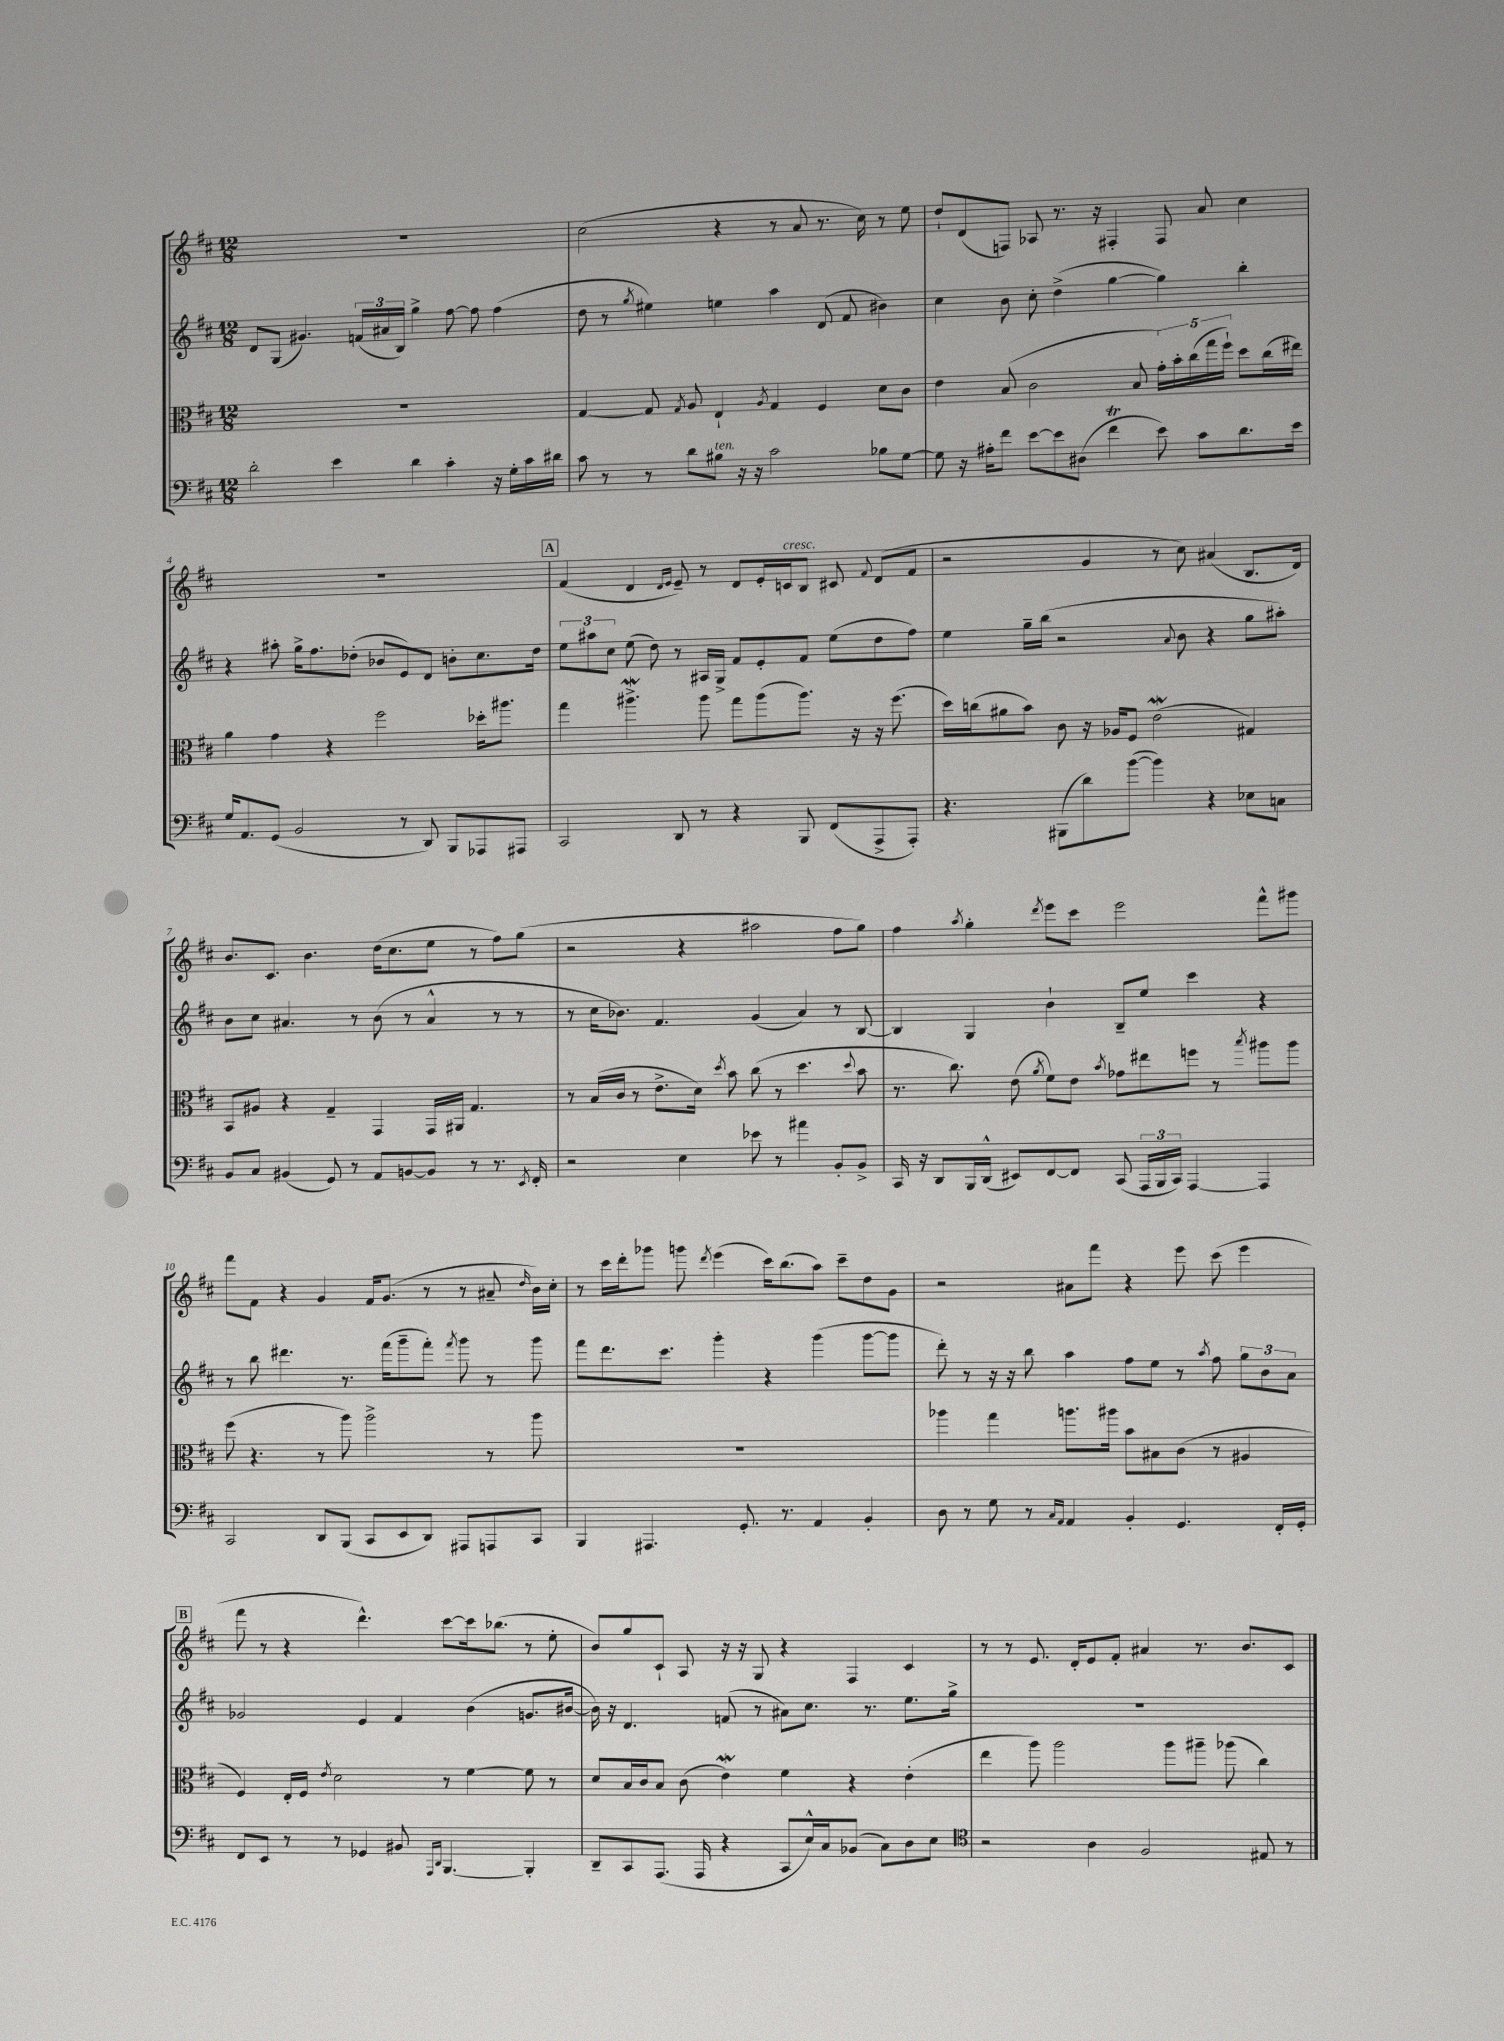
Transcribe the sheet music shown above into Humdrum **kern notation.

**kern	**kern	**kern	**kern
*staff4	*staff3	*staff2	*staff1
*clefF4	*clefC3	*clefG2	*clefG2
*k[f#c#]	*k[f#c#]	*k[f#c#]	*k[f#c#]
*M12/8	*M12/8	*M12/8	*M12/8
2d'	1.r	8d	1.r
.	.	(8G	.
.	.	4.g#)	.
4e	.	.	.
.	.	(24f	.
.	.	24a#	.
.	.	24B)	.
4d	.	4gg^	.
4c#'	.	[8ff#	.
.	.	8ff#]	.
16r	.	(4ff#	.
16G'	.	.	.
16c#	.	.	.
16d#	.	.	.
=	=	=	=
8c#	[4G	8dd	(2cc#
8r	.	8r	.
.	.	8qgg	.
8r	8G]	4ee#)	.
.	8qG	.	.
8d	8A	.	.
8B#	4E`	4ee	4r
16r	.	.	.
16r	.	.	.
.	8qA	.	.
2c#	4G	4aa	8r
.	.	.	8a
.	4F#	(8d	8.r
.	.	8f#	.
.	.	.	16cc#)
8B-	8d	4b#)	8r
[8G	8c#	.	8ee
=	=	=	=
8G]	4e	4cc#	8dd`
16r	.	.	(8d
16A#'	.	.	.
8f#	(8B	8b	8F)
[8e	2c#	8cc#'	8A-
8e]	.	(4dd^	8.r
(8D#	.	.	.
.	.	.	16r
4f#	.	[4gg	4F#'
.	8B	.	.
8e)	20g')	4gg])	8F#
.	20b'	.	.
.	(20cc#	.	.
8c#	.	.	8a
.	20gg	.	.
.	20ff#`)	.	.
8.d	8dd	4bb'	4cc#
.	(16cc#	.	.
16e	16ee#)	.	.
=	=	=	=
16G	4a	4r	1.r
8.AA	.	.	.
(8GG	4g	8aa#'	.
2BB	.	16gg^	.
.	.	8.ff#	.
.	4r	.	.
.	.	(8dd-'	.
.	2ff#	8b-	.
8r	.	8e)	.
8DD)	.	8d	.
8BBB	.	8b'	.
8AAA-	16dd-'	8.cc#	.
.	8.aa#	.	.
8AAA#	.	.	.
.	.	16dd-	.
=	=	=	=
2CC#	4gg	12ee	(4f#
.	.	12aa#	.
.	.	12cc#	.
.	4.aa#^	(8ee	4d
.	.	8dd)	.
.	.	.	16qqd
.	.	.	16qqe
8DD	.	8r	8e~)
8r	8aa#	16A#	8r
.	.	16G^	.
4r	8gg	8f#	8d
.	(8aa#	8e'	16e'
.	.	.	16c
8BBB	8.aa#)	8f#	8B
(8FF#	.	(8ee	8c#
.	16r	.	.
.	.	.	8qqf#
8AAA^	16r	8dd	(8d
.	(8.ff#	.	.
8AAA')	.	8ff#)	8f#
=	=	=	=
4.r	16dd)	4ee	2r
.	(16cc	.	.
.	8a#	.	.
.	8b)	16gg~	.
.	.	(16bb	.
(8BBB#	8c#	2r	.
8d)	16r	.	4g
.	16A-	.	.
([8b	8F#	.	.
4b])	(2e	.	8r
.	.	8qqa	.
.	.	8b	8cc#)
4r	.	4r	(4a#
8E-	4G#)	8gg	8.B
8C	.	8aa#')	.
.	.	.	16d)
=	=	=	=
8BB	8BB	8b	8.b
8C#	8A#	8cc#	.
.	.	.	8.c#
(4BB#	4r	4.a#	.
.	.	.	4.b
8GG)	4G~	.	.
8r	.	8r	.
8AA	4GG	(8b	(16dd
.	.	.	8.cc#
[8BB	.	8r	.
8BB]	16GG	4a#^^	8ee
.	16AA#	.	.
8r	4.G	.	8r
8.r	.	8r	8ff#)
.	.	8r	(8gg
8qEE	.	.	.
16FF#'	.	.	.
=	=	=	=
2r	8r	8r	2r
.	(16B	16cc#	.
.	16c#	8.b-)	.
.	8r	.	.
.	8.e^	4.f#	.
4E	.	.	4r
.	16d)	.	.
.	8qdd	.	.
.	8b	.	.
8e-	(8cc#	(4g	2aa#
8r	8r	.	.
4a#	4.dd	4a)	.
8BB'	.	8r	8ff#
.	8qqdd	.	.
8BB^	8b	[8B	8gg)
=	=	=	=
16CC#	8.r	4B]	4ff#
16r	.	.	.
8DD	.	.	.
.	8.cc#)	.	.
.	.	.	8qaa
16BBB	.	4G	4gg'
(16DD^^	.	.	.
8EE#)	(8e	.	.
.	8qa	.	8qddd
[8FF#	8f#)	4b`	8eee
8FF#]	8e	.	8ccc#
.	8qb	.	.
(8CC#	8g-	8B~	2eee
24AAA	8ee#	8ee	.
24BBB	.	.	.
24CC#)	.	.	.
[4AAA	8ff	4ccc#	.
.	8r	.	.
.	8qbb	.	.
4AAA]	8aa#	4r	8fff#^^
.	8aa#	.	8ggg#
=	=	=	=
2CC#	(8ff#	8r	8fff#
.	4.r	8bb	8f#
.	.	4.ddd#	4r
8DD	8r	.	4g
(8BBB	8aa)	8.r	.
8CC#	2aa^	.	16f#
.	.	(16fff#	(8.g
8EE	.	8ggg~	.
8DD)	.	8fff#')	8r
.	.	8qfff#	.
8AAA#	.	8ggg	8r
8AAA	8r	8r	8a#~
.	.	.	16qqdd
8CC#	8aa	8ggg	16b)
.	.	.	16cc#'
=	=	=	=
4BBB	1.r	8fff#	8r
.	.	8.ddd	16ccc#
.	.	.	16ddd'
4.AAA#	.	.	8ggg-
.	.	8.ccc#	.
.	.	.	8ggg
.	.	.	8qddd
.	.	4ggg'	(4eee
8.GG'	.	.	.
.	.	4r	16ccc#)
8.r	.	.	(8.bb
4AA	.	(4ggg	8aa)
.	.	.	8ccc#~
4BB'	.	[8ggg	8dd
.	.	8ggg]	8g
=	=	=	=
8D	4aa-	8ddd')	2r
8r	.	8r	.
8G	4gg	16r	.
.	.	16r	.
8r	.	8bb	.
16qqC#	.	.	.
16qqAA	.	.	.
4AA	8.aa	4aa	8a#
.	.	.	8fff#
.	16aa#	.	.
4BB'	8b	8ff#	4r
.	8B#	8ee	.
4.GG	(8c#	8r	8eee
.	.	8qaa	.
.	8r	8ff#	(8ccc#
.	4A#	12gg	4eee
.	.	12b	.
16FF#'	.	.	.
.	.	12a	.
16GG'	.	.	.
=	=	=	=
8FF#	4F#)	2g-	8fff#
8EE	.	.	8r
8r	16E'	.	4r
.	16F#	.	.
.	8qe	.	.
8r	2d	.	.
4GG-	.	4e	4.ddd^^)
8BB#	.	4f#	.
16qqAAA	.	.	.
16qqDD	.	.	.
[4.BBB	8r	.	[8ccc#
.	[4f#	(4b	16ccc#]
.	.	.	(8.bb-
4BBB']	8f#]	8.g	8r
.	8r	.	8ee'
.	.	[16b#	.
=	=	=	=
8DD~	8d	16b#])	8b)
.	.	16r	.
8CC#	16B	4.d	8gg
.	16c#	.	.
(8.AAA	8B	.	8c#`
.	(8c#	.	8A
16AAA	.	.	.
4r	4e)	(8f	16r
.	.	.	16r
.	.	8r	8G
8CC#	4f#	8a#)	4r
16E^^)	.	8.cc#	.
16C#	.	.	.
(8BB-	4r	.	4F#
.	.	8.r	.
8C#)	.	.	.
8D	(4e'	8.ee	4c#
8E	.	.	.
.	.	16gg^	.
=	=	=	=
*clefC4	*	*	*
2r	4ee	1.r	8r
.	.	.	8r
.	8aa)	.	8.e
.	2aa	.	.
.	.	.	16d'
4A	.	.	8e
.	.	.	8f#'
2F#	.	.	4a#
.	8aa	.	.
.	8aa#~	.	8.r
.	(8aa-	.	.
.	.	.	8.b
8E#	4cc#)	.	.
8r	.	.	8c#
==	==	==	==
*-	*-	*-	*-
